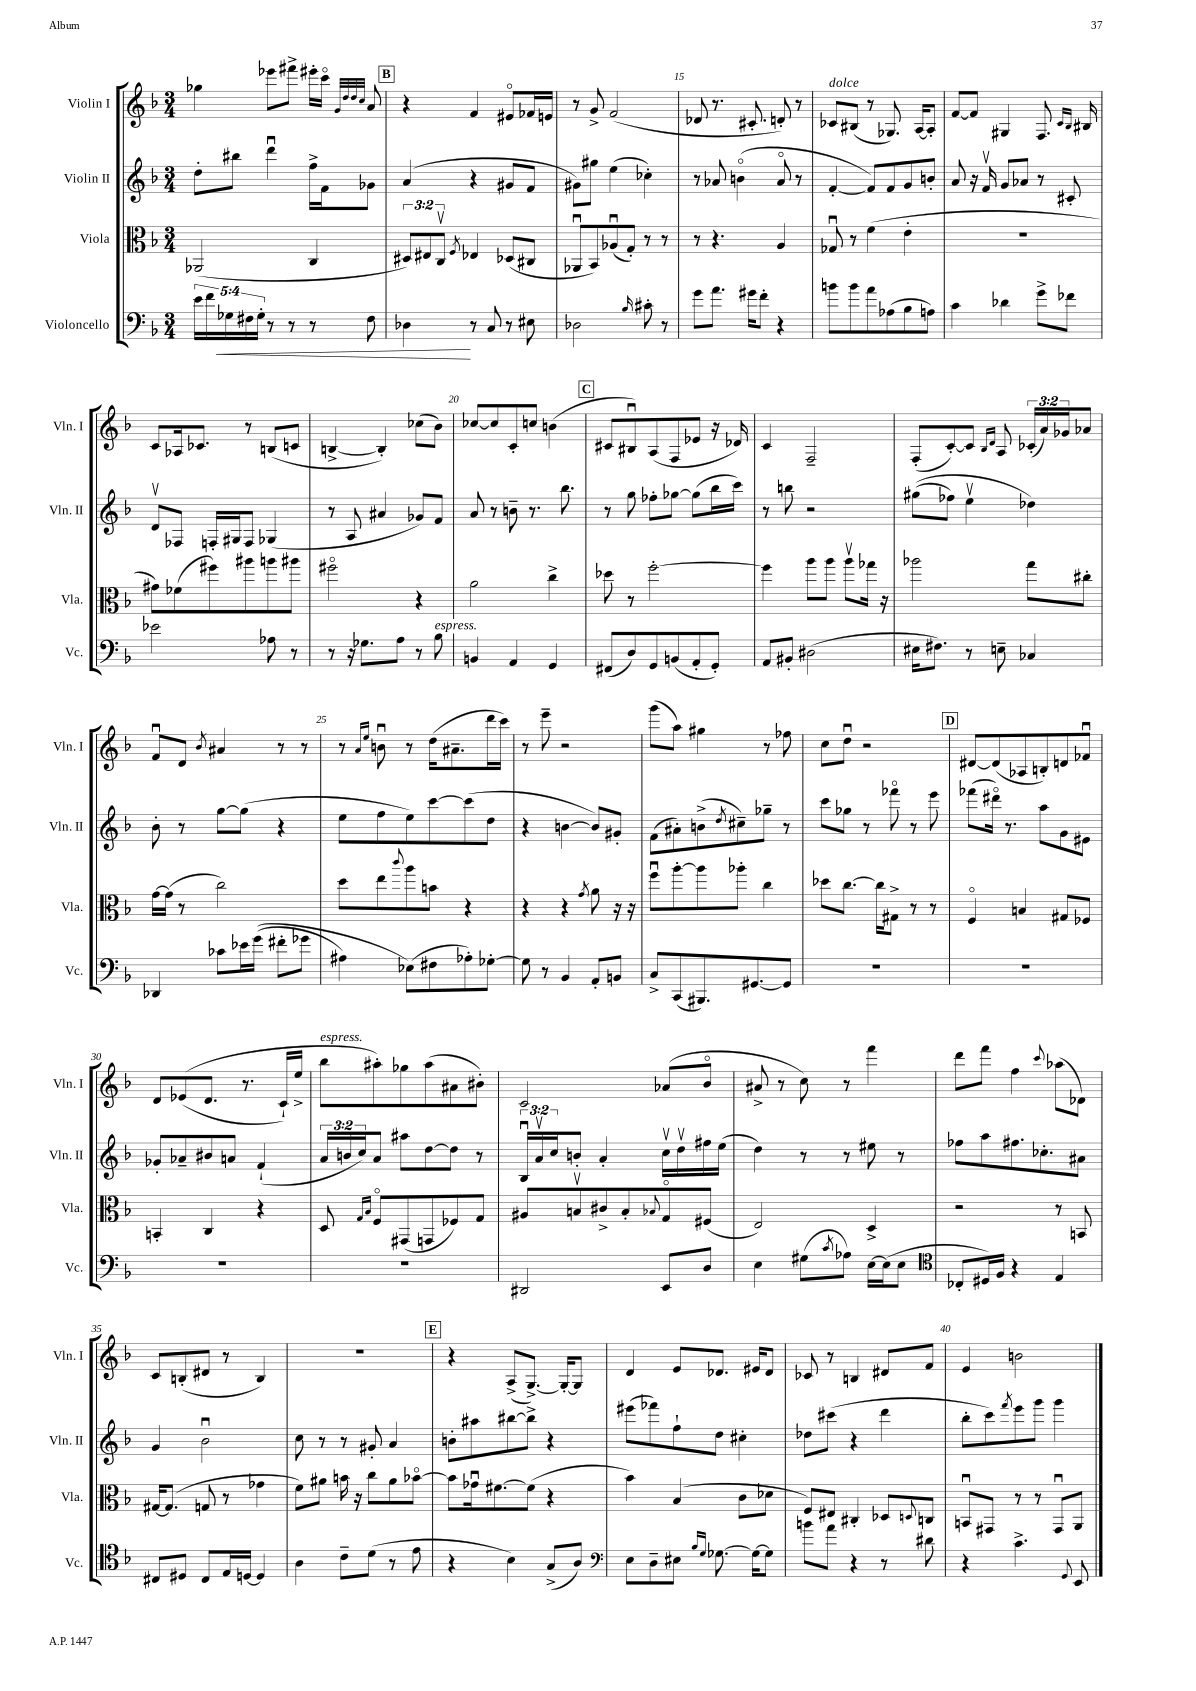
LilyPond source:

<<
\new StaffGroup <<
\new Staff = "s0" \with { instrumentName = "Violin I" shortInstrumentName = "Vln. I" } {
    \clef treble \key f \major \numericTimeSignature \time 3/4 \override Staff.TupletNumber.text = #tuplet-number::calc-fraction-text
    ges''4 ees'''8 fis'''8-> eis'''16-. c'''16\flageolet \grace { g'32 d''32 d''32 c''32 } a'8 |
    \mark \markup { \box "B" } r4 f'4 eis'8\flageolet fes'16 e'16 |
    r8 g'8-> f'2( |
    des'8 r8. cis'8.-. d'8-.) r8 |
    ces'8^\markup { \italic "dolce" } bis8( r8 ges8.) a16~ a8-. |
    f'8~ f'8 gis4 f8. \grace { c'16 bes16 } bis16 |
    c'8 aes16 ces'8. r8 b8( c'8 |
    b4~-> b4-.) ces''8( bes'8) |
    ces''8~ ces''8 c'8-. c''8 b'4( |
    \mark \markup { \box "C" } cis'8 bis8\downbow) a8( f8 ees'8 r16 des'16) |
    c'4 f2-- |
    f8-.( c'8~-.) c'8 \grace { bes16 d'16 } a8 \tuplet 3/2 { ces'16-.( a'16) ges'16 } aes'8 |
    f'8\downbow d'8 \acciaccatura { bes'8 } ais'4 r8 r8 |
    r8 \grace { a'16 e''16 } b'8\downbow r8 d''16( ais'8.-- d'''16 c'''16) |
    r8 e'''8-- r2 |
    g'''8( a''8) gis''4 r8 fes''8 |
    c''8 d''8\downbow r2 |
    \mark \markup { \box "D" } dis'8~ dis'8( aes8 b8-.) d'8 fes'8\downbow |
    d'8 ees'8(\( d'8. r8. c'16-!) e''16-> |
    bes''8^\markup { \italic "espress." } ais''8-.\) ges''8 ais''8( ais'8 bis'8-.) |
    c'2 aes'8( bes'8\flageolet |
    ais'8-> r8 c''8) r8 f'''4 |
    d'''8 f'''8 f''4 \appoggiatura { c'''8 } aes''8( des'8) |
    c'8 b8-.( dis'8 r8 b4) |
    R2. |
    \mark \markup { \box "E" } r4 a8->( g8.~->) g16~-. g8 |
    d'4 e'8 des'8. eis'16 des'8 |
    ces'8 r8 b4 dis'8 f'8 |
    e'4 b'2 \bar "|." |
}
\new Staff = "s1" \with { instrumentName = "Violin II" shortInstrumentName = "Vln. II" } {
    \clef treble \key f \major \numericTimeSignature \time 3/4 \override Staff.TupletNumber.text = #tuplet-number::calc-fraction-text
    d''8-. bis''8 d'''4\downbow f''16-> f'16 ges'8 |
    \mark \markup { \box "B" } a'4( r4 gis'8 f'8 |
    gis'8) gis''8 e''4( ces''4-.) |
    r8 aes'8 b'4\flageolet( aes'8\flageolet r8 |
    f'4~-. f'8) f'8 g'8 b'8-. |
    a'8 r16 f'16\upbow g'8 aes'8 r8 cis'8-. |
    d'8\upbow fes8 f16-. gis16 f8 ges4( |
    r8 a8 ais'4 ges'8) f'8 |
    a'8 r8 b'8-- r8. bes''8. |
    \mark \markup { \box "C" } r8 g''8 fes''8-. ges''8~ ges''8( bes''16 c'''16) |
    r8 b''8 r2 |
    gis''8(\( fes''8) e''4\upbow des''4\) |
    bes'8-. r8 g''8~ g''8( r4 |
    e''8 f''8 e''8) c'''8~ c'''8( d''8 |
    r4 b'4~ b'8) gis'8-. |
    f'8( ais'8-.) b'8->( \acciaccatura { d''8 } cis''8--) ges''8-- r8 |
    c'''8 ges''8 r8 fes'''8\flageolet r8 e'''8 |
    \mark \markup { \box "D" } fes'''8( dis'''16\flageolet) r8. a''8 g'8 eis'8 |
    ges'8-. aes'8-- bis'8 a'8 f'4-!( |
    \tuplet 3/2 { a'16 b'16 c''16) } a'8 ais''8 d''8~ d''8 r8 |
    \tuplet 3/2 { bes16\downbow a'16\upbow c''16 } b'8-. a'4-. c''16\upbow d''16\upbow fis''16 e''16( |
    d''4) r8 r8 eis''8 r8 |
    fes''8 a''8 fis''8. ces''8.-. ais'8 |
    g'4 bes'2\downbow |
    c''8 r8 r8 gis'8-. a'4 |
    \mark \markup { \box "E" } b'8-. ais''8 bis''8~ bis''8-> r4 |
    eis'''8( fes'''8) f''8-! d''8 cis''4-. |
    des''8 cis'''8( r4 d'''4 |
    bes''8-. c'''8) \acciaccatura { f'''8 } e'''8 g'''8 g'''4 \bar "|." |
}
\new Staff = "s2" \with { instrumentName = "Viola" shortInstrumentName = "Vla." } {
    \clef alto \key f \major \numericTimeSignature \time 3/4 \override Staff.TupletNumber.text = #tuplet-number::calc-fraction-text
    aes,2( c4 |
    \mark \markup { \box "B" } \tuplet 3/2 { dis8) eis8 c8\upbow } \acciaccatura { f8 } ees4 des8( cis8 |
    aes,8\downbow bes,8) aes8\downbow( g8-.) r8 r8 |
    r8 r4. a4 |
    ges8\downbow r8 f'4( e'4-. |
    R2. |
    gis'8) fes'8( fis''8) ais''8 a''8 ais''8 |
    fis''2\flageolet r4 |
    a'2 c''4-> |
    \mark \markup { \box "C" } des''8 r8 f''2~-. |
    f''4 a''8 a''8 a''8\upbow ges''16 r16 |
    aes''2 g''8 cis''8-. |
    g'16~ g'16( r8 c''2) |
    d''8 e''8 \appoggiatura { c'''8 } a''8 b'8 r4 |
    r4 r4 \acciaccatura { g'8 } a'8 r16 r16 |
    f''8\downbow a''8~-. a''8 aes''8-. c''4 |
    des''8 c''8.~ c''16 gis8-> r8 r8 |
    \mark \markup { \box "D" } f4\flageolet b4 gis8 fes8 |
    b,4-. c4 r4 |
    d8 \grace { g16 bes16 } f8\flageolet gis,8( g,8 fes8) g8 |
    ais8 b8\upbow cis'8-> b8-. \appoggiatura { bes8 } g8\flageolet fis8( |
    e2) d4-> |
    r2 r8 b,8 |
    gis16~ gis8.( g8 r8 ges'4 |
    f'8) ais'8 b'16 r16 c''8 ais'8 bes'8~\flageolet |
    \mark \markup { \box "E" } bes'8 ges'16\downbow fis'8.~ fis'8( r4 |
    bes'4) bes4( c'8 des'8 |
    f8) eis8 cis4-. des8 \appoggiatura { d8 } c8 |
    b,8\downbow gis,8 r8 r8 gis,8\downbow a,8 \bar "|." |
}
\new Staff = "s3" \with { instrumentName = "Violoncello" shortInstrumentName = "Vc." } {
    \clef bass \key f \major \numericTimeSignature \time 3/4 \override Staff.TupletNumber.text = #tuplet-number::calc-fraction-text
    \tuplet 5/4 { e'16 f'16 ges16\< fis16 ges16-. } r8 r8 r8 fis8 |
    \mark \markup { \box "B" } des4\! r8 c8 r8 eis8 |
    des2 \grace { bes16 } cis'8-. r8 |
    g'8 a'8. gis'16 f'8-. r4 |
    b'8 b'8 a'8 aes8( bes8 a8) |
    c'4 des'4 g'8-> fes'8 |
    ees'2 aes8 r8 |
    r8 r16 ges8. a8 r8 bes8^\markup { \italic "espress." } |
    b,4 a,4 g,4 |
    \mark \markup { \box "C" } fis,8( d8) g,8 b,8( a,8-. g,8-.) |
    a,8 bis,8-. dis2( |
    eis16 fis8.) r8 e8-- ces4 |
    des,4 ces'8 ees'16 g'16(\( fis'8-. ges'8 |
    ais4) ees8(\) fis8 aes8-.) ges8~-. |
    ges8 r8 bes,4 a,8-. b,8 |
    c8-> c,8( bis,,8.) gis,8.~ gis,8 |
    R2. |
    \mark \markup { \box "D" } R2. |
    R2. |
    R2. |
    dis,2 e,8 d8 |
    e4 gis8( \acciaccatura { c'8 } aes8) e16~ e16( e8 |
    \clef tenor ces8-. dis16) f16 r4 e4 |
    cis8 dis8 cis8 e16 d16~ d4 |
    a4 c'8-- d'8( r8 e'8 |
    \mark \markup { \box "E" } r4 bes4) g8->( a8) |
    \clef bass e8 d8-- eis8 \grace { bes16 g16 } ges8.~ ges16~ ges8 |
    b'8 a'8 r4 r8 dis'8 |
    r4 c'4.-> \appoggiatura { g,8 } e,8 \bar "|." |
}
>>
>>
\layout { \context { \Score currentBarNumber = #12 \override BarNumber.break-visibility = ##(#f #t #t) barNumberVisibility = #(every-nth-bar-number-visible 5) } }
